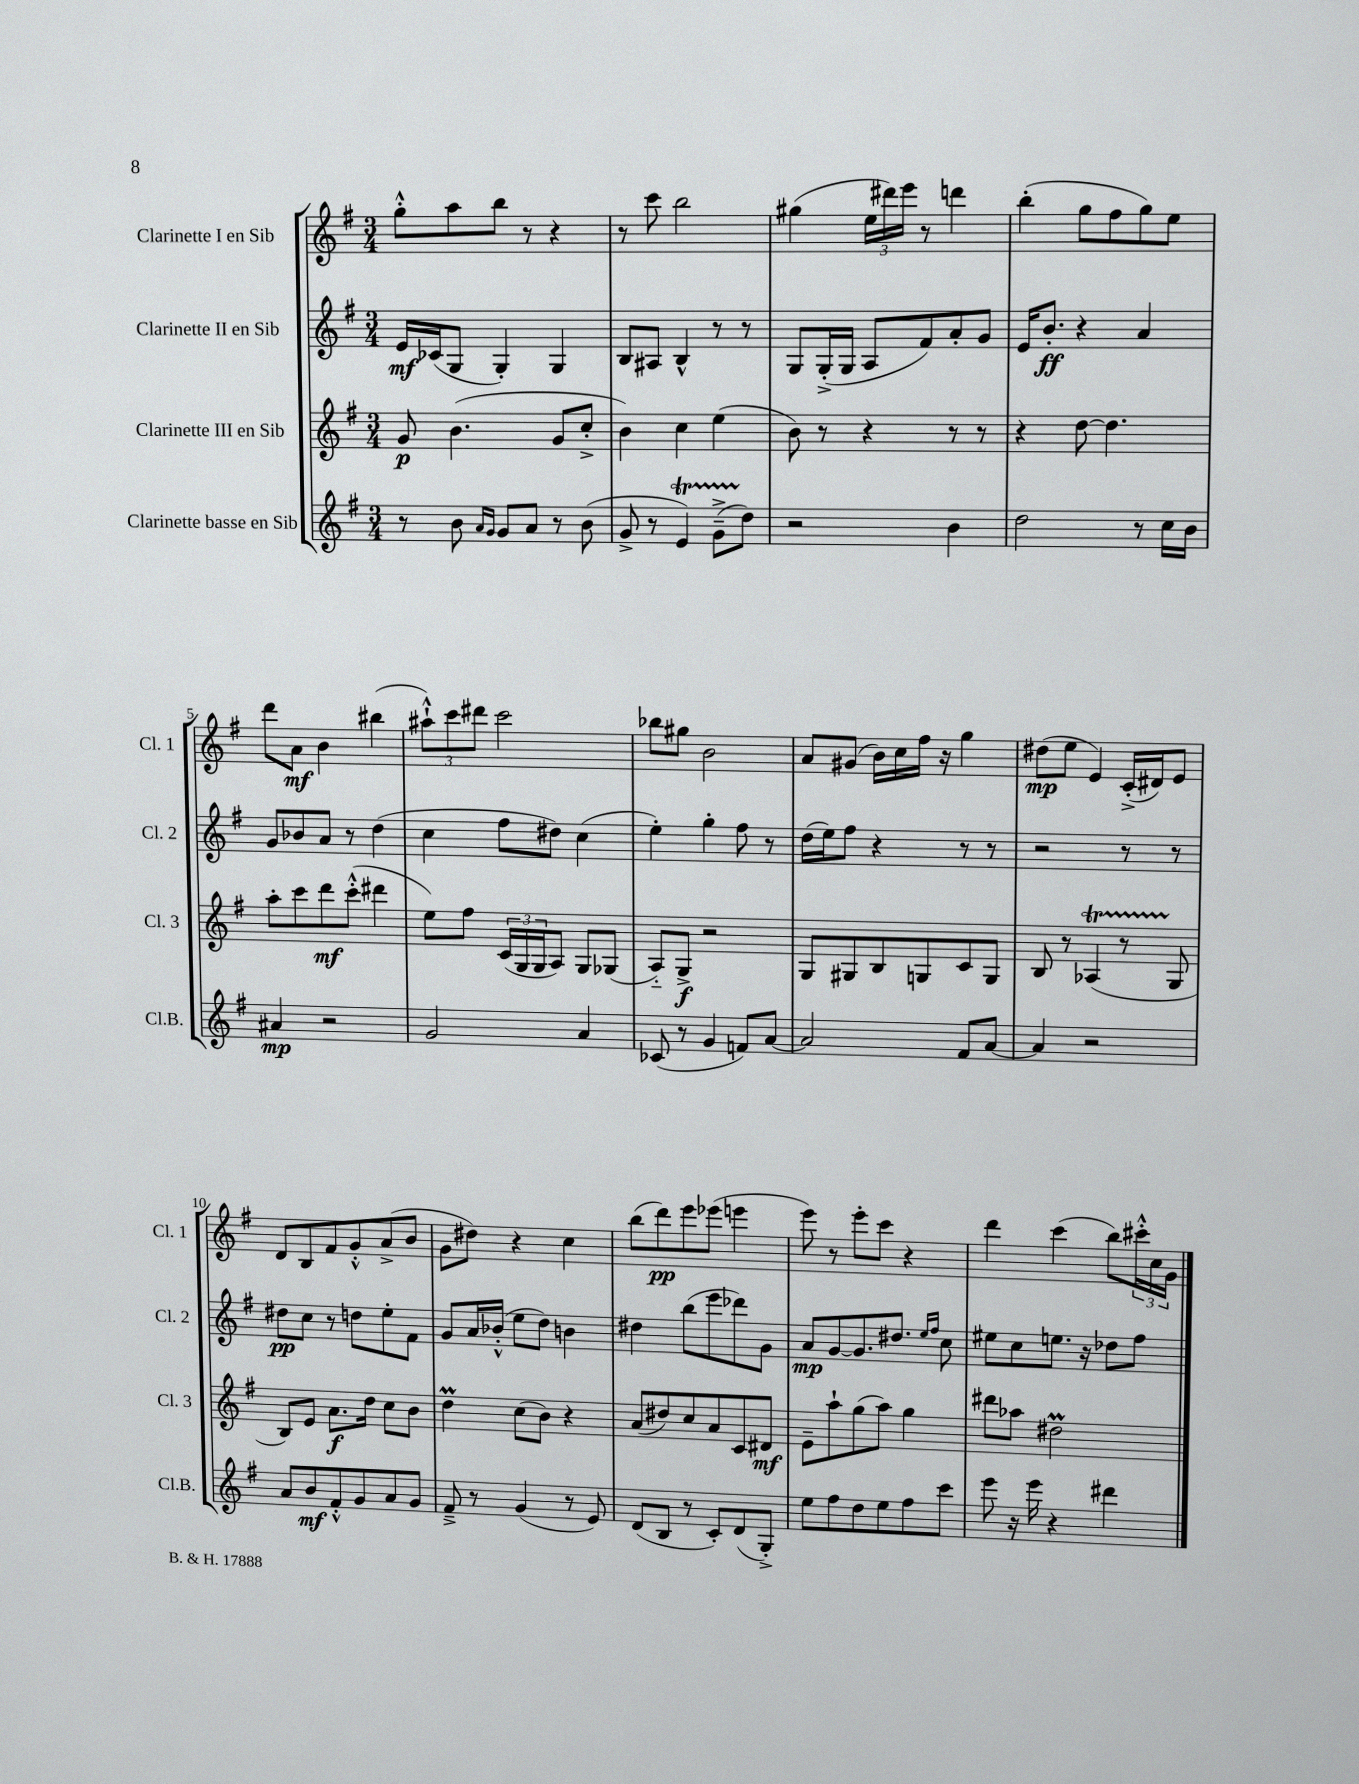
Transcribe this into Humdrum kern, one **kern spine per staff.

**kern	**kern	**kern	**kern
*staff4	*staff3	*staff2	*staff1
*clefG2	*clefG2	*clefG2	*clefG2
*k[f#]	*k[f#]	*k[f#]	*k[f#]
*M3/4	*M3/4	*M3/4	*M3/4
8r	8g/	16e/LL	8gg'^^\L
.	.	(16c-/J	.
8b\	(4.b\	8G/J	8aa\
16qqa/LL	.	.	.
16qqg/JJ	.	.	.
8g/L	.	4G'/)	8bb\J
8a/J	.	.	8r
8r	8g/L	4G/	4r
(8b\	8cc'^/J	.	.
=	=	=	=
8g^/	4b\)	8B/L	8r
8r	.	8A#/J	8ccc\
4e/)	4cc\	4B^^/	2bb\
(8g~^\L	(4ee\	8r	.
8dd\J)	.	8r	.
=	=	=	=
2r	8b\)	8G/L	(4gg#\
.	8r	(16G'^/L	.
.	.	16G/JJ	.
.	4r	8A/L	24ee\LL
.	.	.	24ddd#\)
.	.	.	24eee\JJ
.	.	8f#/)	8r
4b\	8r	8a'/	4ddd\
.	8r	8g/J	.
=	=	=	=
2dd\	4r	16e/LK	(4bb'\
.	.	8.b'/J	.
.	[8dd\	4r	8gg\L
.	4.dd\]	.	8ff#\
8r	.	4a/	8gg\)
16cc\LL	.	.	8ee\J
16b\JJ	.	.	.
=	=	=	=
4a#/	8aa'\L	8g/L	8ddd\L
.	8ccc\	8b-/	8a\J
2r	8ddd\	8a/J	4b\
.	(8ccc'^^\J	8r	.
.	4ddd#\	(4dd\	(4bb#\
=	=	=	=
2g/	8ee\L)	4cc\	12aa#`^^\L)
.	.	.	12ccc\
.	8ff#\J	.	.
.	.	.	12ddd#\J
.	(24c/LL	8ff#\L	2ccc\
.	24G/	.	.
.	24G/J	.	.
.	8A/J)	8dd#\J)	.
4a/	8G/L	(4cc\	.
.	(8G-/J	.	.
=	=	=	=
(8c-/	8A'~/L)	4ee'\)	8bb-\L
8r	8G^/J	.	8gg#\J
4g/	2r	4gg'\	2b\
8f/L)	.	8ff#\	.
[8a/J	.	8r	.
=	=	=	=
2a/]	8G/L	(16dd\LL	8a/L
.	.	16ee\J)	.
.	8G#/	8ff#\J	(8g#/J
.	8B/	4r	16b\LL)
.	.	.	16cc\
.	8G/	.	16ff#\JJ
.	.	.	16r
8f#/L	8c/	8r	4gg\
[8a/J	8G/J	8r	.
=	=	=	=
4a/]	8B/	2r	(8dd#\L
.	8r	.	8ee\J
2r	(4A-/	.	4e/)
.	8r	8r	(16c'^/LL
.	.	.	16d#/J)
.	8G/	8r	8e/J
=	=	=	=
8a/L	8B/L)	8dd#\L	8d/L
8b/	8e/J	8cc\J	8B/
8f#'^^/	8.a\L	8r	8f#/
8g/	.	8dd\L	8g'^^/
.	16dd\Jk	.	.
8a/	8cc\L	8ee'\	(8a^/
8g/J	8b\J	8f#\J	8b/J
=	=	=	=
8f#~^/	4dd\	8g/L	8g\L
8r	.	16a/L	8dd#\J)
.	.	(16b-'^^/JJ	.
(4g/	(8cc\L	8ee\L	4r
.	8b\J)	8dd\J)	.
8r	4r	4b\	4cc\
8e/)	.	.	.
=	=	=	=
(8d/L	(8a/L	4dd#\	(8bb\L
8B/J	8dd#/)	.	8ddd\)
8r	8cc/	(8bb\L	8eee\
8c'/L)	8a/	8eee\	(8eee-\J
(8d/	8c/	8ddd-\)	4eee\
8G'^/J)	8d#/J	8g\J	.
=	=	=	=
8ee\L	8e~\L	8a/L	8eee\)
8ff#\	8aa`\	[8g/	8r
8dd\	(8gg\	8.g/]	8eee'\L
8ee\	8aa\J)	.	8ccc\J
.	.	8.dd#/J	.
8ff#\	4gg\	.	4r
.	.	16qqee/LL	.
.	.	16qqff#/JJ	.
8ccc\J	.	8cc\	.
=	=	=	=
8eee\	8ddd#\L	8ee#\L	4ddd\
16r	8aa-\J	8cc\	.
16eee\	.	.	.
4r	2dd#\	8.ee\J	(4ccc\
.	.	16r	.
4ddd#\	.	8dd-\L	8bb\L)
.	.	8ff#\J	24ccc#'^^\L
.	.	.	24cc\
.	.	.	24g\JJ
==	==	==	==
*-	*-	*-	*-
